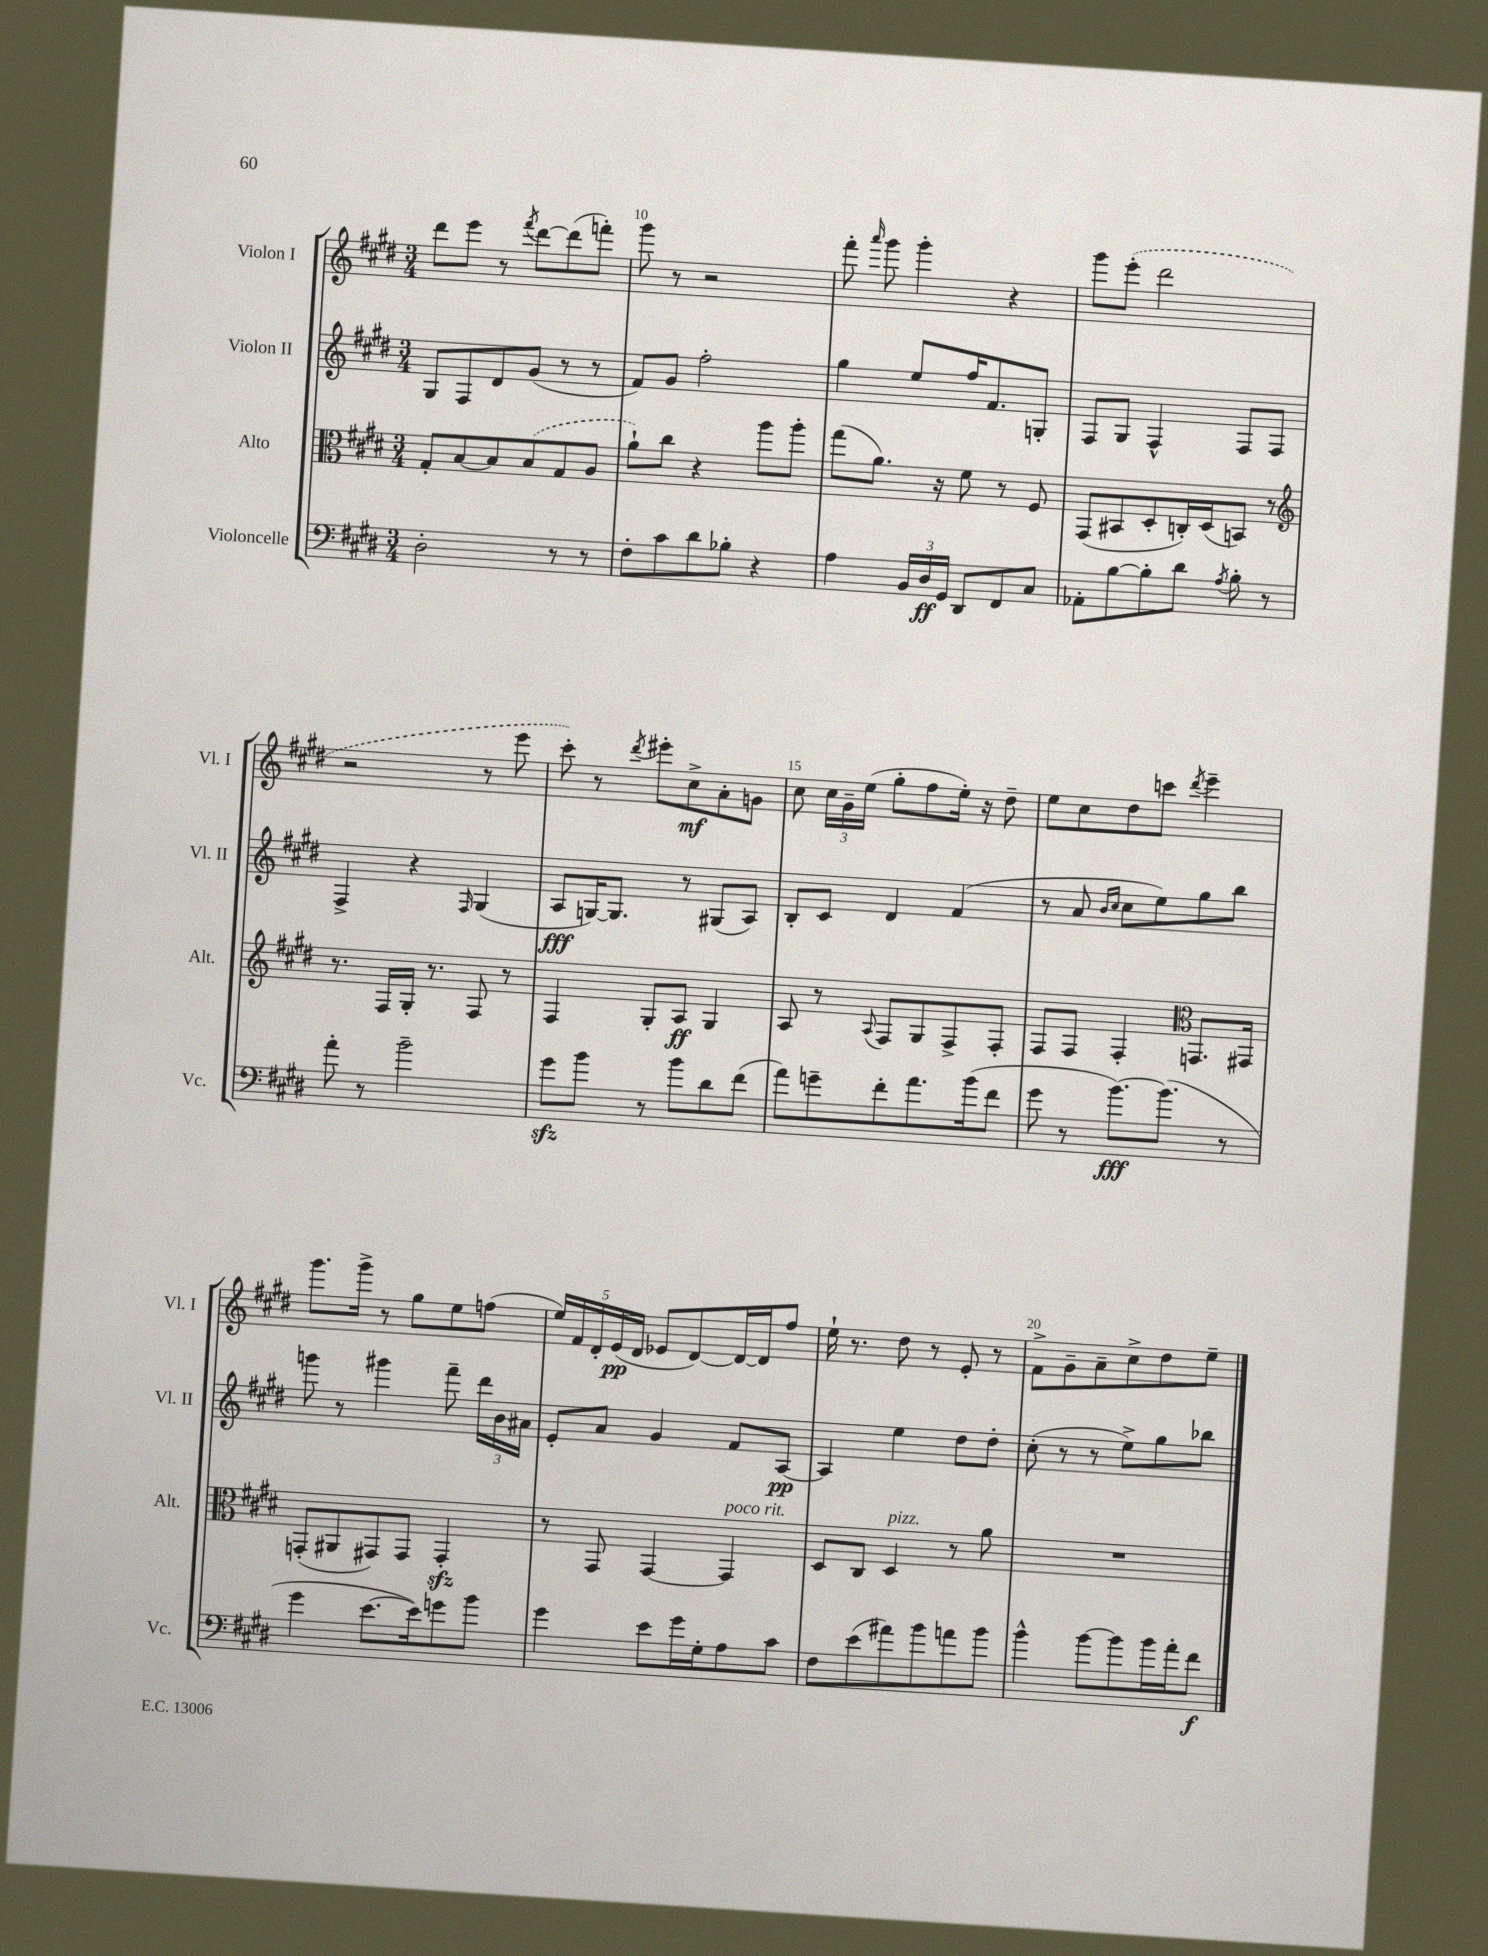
<<
\new StaffGroup <<
\new Staff = "s0" \with { instrumentName = "Violon I" shortInstrumentName = "Vl. I" } {
    \clef treble \key e \major \numericTimeSignature \time 3/4
    \autoBeamOff dis'''8[ e'''8] r8 \acciaccatura { fis'''8 } dis'''8[~ dis'''8( f'''8]-.) |
    gis'''8 r8 r2 |
    fis'''8-. \grace { a'''16 } gis'''8 gis'''4-. r4 |
    gis'''8[ \once \slurDashed e'''8]-.( dis'''2 |
    r2 r8 e'''8 |
    cis'''8-.) r8 \acciaccatura { dis'''8 } eis'''8[-. cis''8->\mf a'8-. g'8] |
    cis''8 \tuplet 3/2 { cis''16[ gis'16-- e''16]( } gis''8[-. fis''8 e''16]-.) r16 dis''8-- |
    e''8[ cis''8 dis''8 c'''8] \acciaccatura { dis'''8 } e'''4-- |
    gis'''8.[ gis'''16]-> r8 gis''8[ e''8 f''8]( |
    \tuplet 5/4 { e''16[) fis'16 dis'16-. e'16\pp( dis'16] } ees'8[ dis'8~) dis'16~ dis'16 fis''8] |
    e''16-! r8. dis''8 r8 e'8-. r8 |
    fis'8[-> gis'8-- a'8-- cis''8-> dis''8 e''8]-- \bar "|." |
}
\new Staff = "s1" \with { instrumentName = "Violon II" shortInstrumentName = "Vl. II" } {
    \clef treble \key e \major \numericTimeSignature \time 3/4
    \autoBeamOff gis8[ fis8 dis'8 gis'8]( r8 r8 |
    fis'8[) gis'8] fis''2-. |
    gis''4 e''8[ fis''16 fis'8. g8]-. |
    fis8[ gis8] fis4-^ fis8[ fis8] |
    fis4-> r4 \grace { fis16 } gis4( |
    a8[\fff g16~) g8.] r8 gis8[( a8]) |
    b8[-. cis'8] dis'4 fis'4( |
    r8 a'8 \grace { b'16[ cis''16] } cis''8[ e''8) gis''8 b''8] |
    g'''8 r8 gis'''4 fis'''8-- \tuplet 3/2 { dis'''16[ b'16 ais'16] } |
    e'8[-. a'8] gis'4 fis'8[ a8]~\pp |
    a4 e''4 dis''8[ dis''8]-. |
    cis''8-.( r8 r8 e''8[->) gis''8 bes''8] \bar "|." |
}
\new Staff = "s2" \with { instrumentName = "Alto" shortInstrumentName = "Alt." } {
    \clef alto \key e \major \numericTimeSignature \time 3/4
    \autoBeamOff gis8[-. b8~ b8 \once \slurDashed b8( gis8 a8] |
    a'8[-!) cis''8] r4 a''8[ a''8]-. |
    gis''8[( a'8.]) r16 fis'8 r8 fis8 |
    gis,8[( bis,8 dis8-. c16-.) dis16( b,8]) r8 |
    \clef treble r8. fis16[ gis16]-. r8. fis8 r8 |
    fis4 gis8[-. a8]\ff gis4 |
    a8 r8 \appoggiatura { a8 } fis8[ gis8 fis8-> fis8]-. |
    fis8[ fis8] fis4-. \clef alto g,8.[ gis,16] |
    g,8[-.( ais,8 gis,8) gis,8] gis,4-.\sfz |
    r8 gis,8 gis,4~ gis,4^\markup { \italic "poco rit." } |
    dis8[ cis8] dis4^\markup { \italic "pizz." } r8 a'8 |
    R2. \bar "|." |
}
\new Staff = "s3" \with { instrumentName = "Violoncelle" shortInstrumentName = "Vc." } {
    \clef bass \key e \major \numericTimeSignature \time 3/4
    \autoBeamOff dis2-. r8 r8 |
    fis8[-. cis'8 dis'8 bes8]-. r4 |
    a4 \tuplet 3/2 { b,16[ dis16\ff gis,16] } dis,8[ fis,8 cis8] |
    aes,8[-. b8~ b8-. dis'8] \acciaccatura { a8 } b8-. r8 |
    a'8-. r8 b'2-- |
    gis'8[\sfz b'8] r8 b'8[ dis'8 fis'8]( |
    a'8[) g'8-- fis'8-. a'8. b'16( fis'8] |
    gis'8 r8 b'8.[~\fff) b'8.]( r8 |
    gis'4 e'8.[~ e'16) g'8 b'8] |
    gis'4 e'8[ gis'16 gis16-. a8 cis'8] |
    fis8[ e'8( ais'8) b'8 a'8 b'8] |
    b'4-^ b'8[~ b'8 b'16 a'16-. fis'8]\f \bar "|." |
}
>>
>>
\layout { \context { \Score currentBarNumber = #9 \override BarNumber.break-visibility = ##(#f #t #t) barNumberVisibility = #(every-nth-bar-number-visible 5) } }
